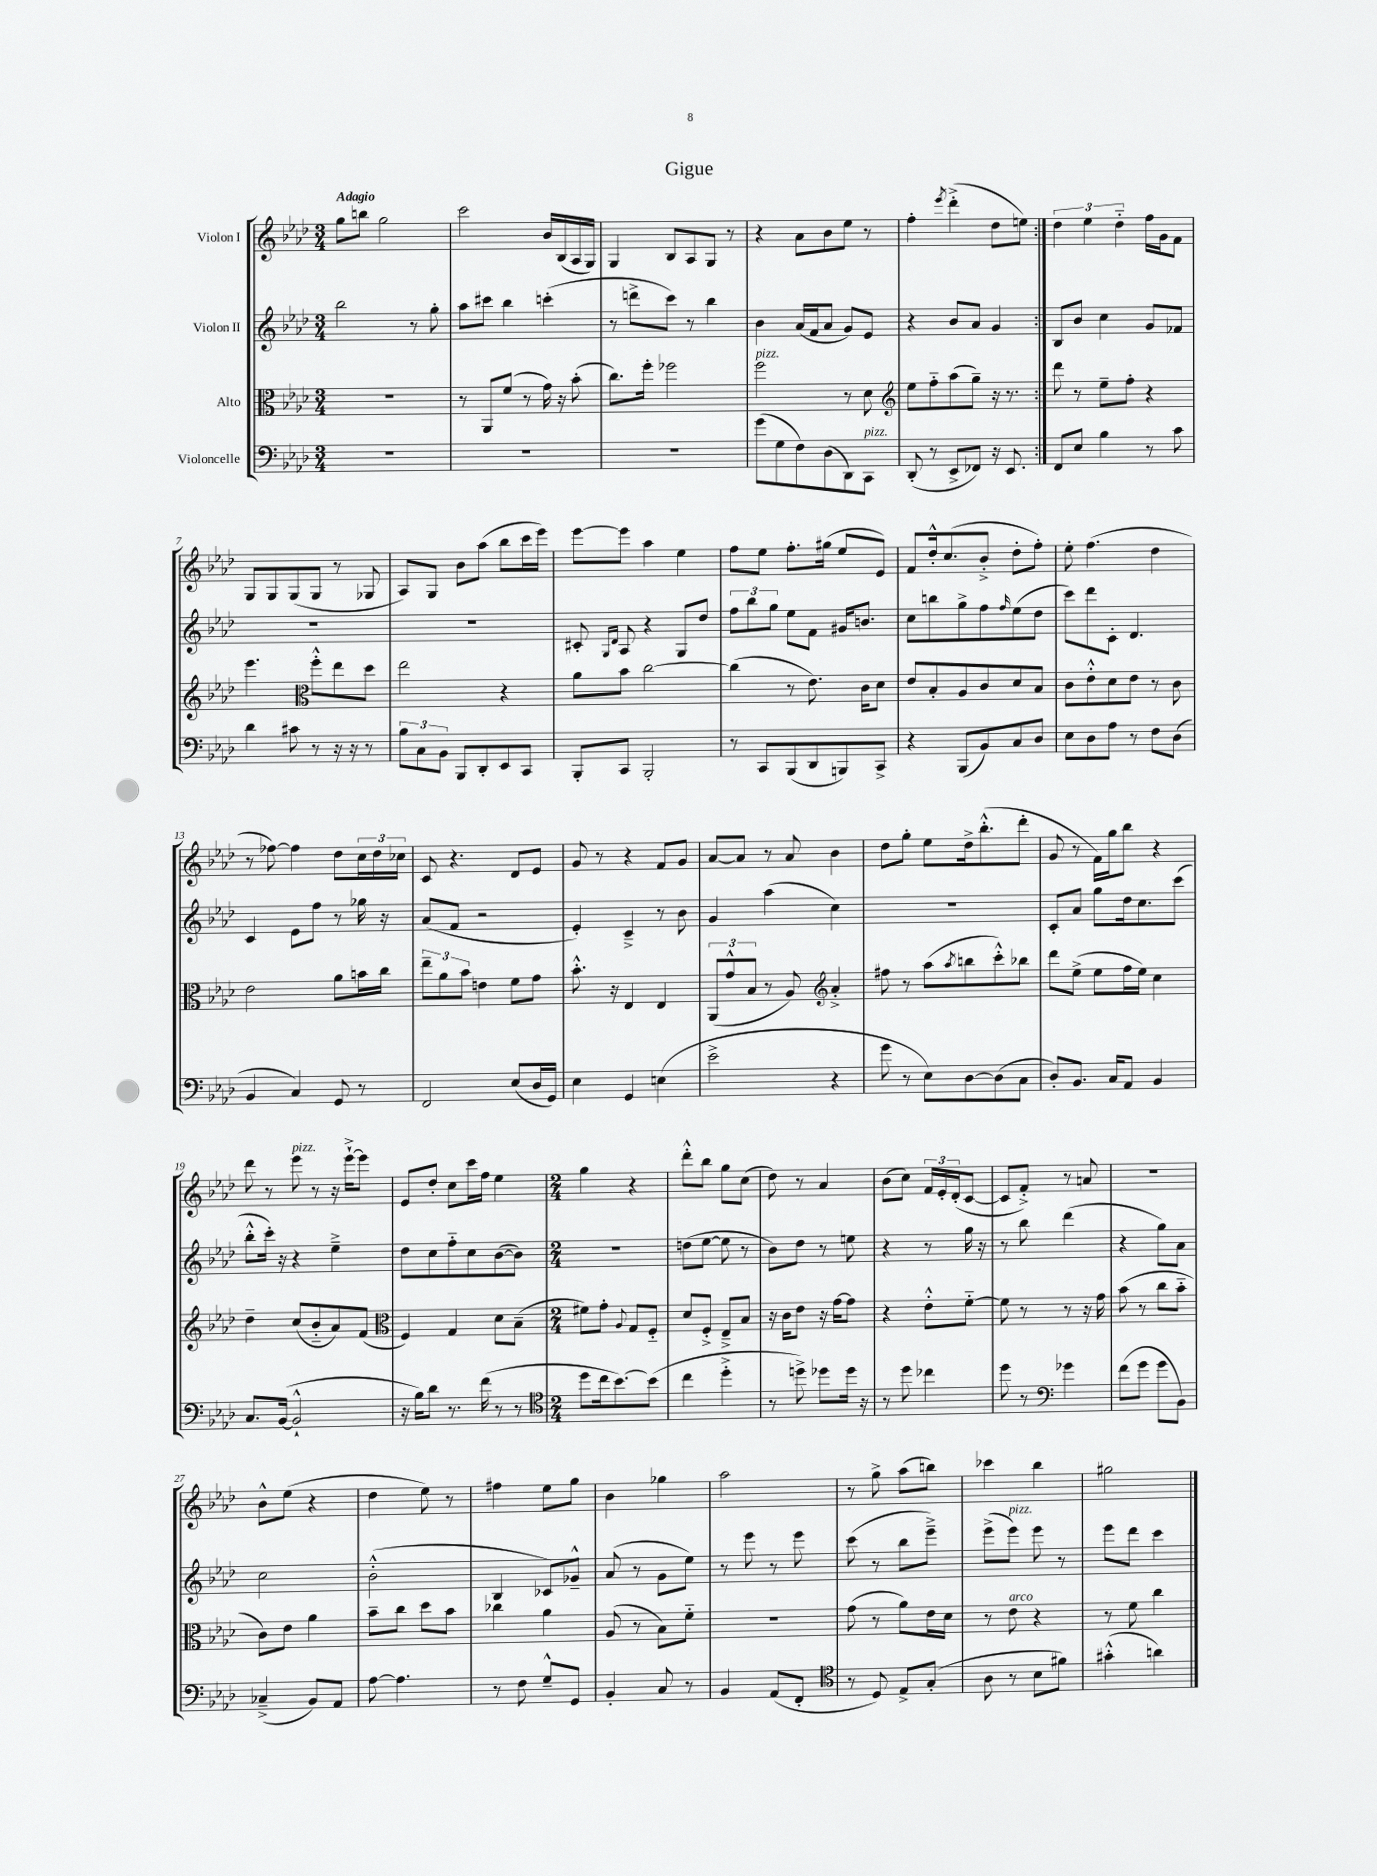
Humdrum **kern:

**kern	**kern	**kern	**kern
*staff4	*staff3	*staff2	*staff1
*clefF4	*clefC3	*clefG2	*clefG2
*k[b-e-a-d-]	*k[b-e-a-d-]	*k[b-e-a-d-]	*k[b-e-a-d-]
*M3/4	*M3/4	*M3/4	*M3/4
2.r	2.r	2bb-\	8gg\L
.	.	.	8bb\J
.	.	.	2gg\
.	.	8r	.
.	.	8gg'\	.
=	=	=	=
2.r	8r	8aa-\L	2ccc\
.	8AA-/L	8ccc#\J	.
.	(8f/J	4bb-\	.
.	8r	.	.
.	16g\)	(4ccc'\	16b-/LL
.	16r	.	(16B-/
.	(8b-'\	.	16A-/
.	.	.	16G/JJ)
=	=	=	=
2.r	8.cc\L)	8r	4G/
.	.	8ddd^\L	.
.	16ff'\Jk	.	.
.	2ff-\	8ccc\J)	8B-/L
.	.	8r	8A-/
.	.	4bb-\	8G/J
.	.	.	8r
=	=	=	=
(8g\L	2ff\	4b-\	4r
8G\	.	.	.
8F\)	.	(16a-/LL	8a-\L
.	.	16f/J	.
(8D-\	.	8a-/J	8b-\
8DD-\)	8r	8g/L)	8ee-\J
8CC\J	8d-\	8e-/J	8r
=	=	=	=
*	*clefG2	*	*
(8DD-'/	8ee-\L	4r	4ff'\
8r	8ff'~\	.	.
.	.	.	8qeee-/
8EE-^/L	(8aa-\	8b-/L	(4ddd-'^\
8FF-/J)	8gg~\J)	8a-/J	.
16r	16r	4g/	8dd-\L
8.EE-/	8.r	.	.
.	.	.	8ee\J)
=:|!	=:|!	=:|!	=:|!
8FF/L	8ddd-\	8B-/L	6dd-\
8E-/J	8r	8b-/J	.
.	.	.	6ee-\
4B-\	8ee-~\L	4cc\	.
.	.	.	6dd-'~\
.	8ff'\J	.	.
8r	4r	8g/L	16ff\LL
.	.	.	16g\J
8c\	.	8f-/J	8f\J
=	=	=	=
4d-\	4.eee-\	2.r	8G/L
.	.	.	8G/
8c#\	.	.	(8G/
*	*clefC3	*	*
8r	8ff'^^\L	.	8G/J
16r	8ee-\	.	8r
16r	.	.	.
8r	8dd-\J	.	8G-/
=	=	=	=
12B-\L	2ee-\	2.r	8A-/L)
12C\	.	.	.
.	.	.	8G/J
12BB-\J	.	.	.
8BBB-/L	.	.	8b-\L
8DD-'/	.	.	(8aa-\J
8EE-/	4r	.	8bb-\L
8CC/J	.	.	16ccc\L
.	.	.	16eee-\JJ)
=	=	=	=
8BBB-'/L	8a-\L	8c#'/	[8eee-\L
.	.	16qqG/LL	.
.	.	16qqd-/JJ	.
8CC/J	8b-\J	8A-/	8eee-\]J
2BBB-'/	[2cc\	4r	4aa-\
.	.	8G/L	4ee-\
.	.	8dd-/J	.
=	=	=	=
8r	(4cc\]	12ff\L	8ff\L
.	.	12bb-\	.
8CC/L	.	.	8ee-\J
.	.	12gg\J	.
(8BBB-/	8r	8ee-\L	8.ff'\L
8DD-/	8.e-\)	8f\J	.
.	.	.	(16gg#\Jk
8BBB/)	.	16g#/LK	8ee-/L
.	16c\LK	8.b/J	.
8CC^/J	8d-\J	.	8e-/J)
=	=	=	=
4r	8e-/L	8cc\L	8f/L
.	8B-'/	8bb\	16dd-'^^/k
.	.	.	(8.cc/
(8BBB-/L	8A-/	8gg^\	.
8BB-/)	8c/	8ff\	8b-'^/J
.	.	16qqff/	.
8C/	8d-/	(8ee-\	8dd-'\L
8D-/J	8B-/J	8dd-\J	8ff'\J)
=	=	=	=
8E-\L	8c\L	8ccc\L)	8ee-'\
8D-\	8e-'^^\	8ddd-\	(4.ff\
8A-\J	8d-\	8c'\J	.
8r	8e-\J	4.d-/	.
8F\L	8r	.	4dd-\
(8D-\J	8c\	.	.
=	=	=	=
4BB-/	2e-\	4c/	8r
.	.	.	[8ff-\)
4C/)	.	8e-\L	4ff-\]
.	.	8ff\J	.
8GG/	8a-\L	8r	8dd-\L
8r	16b\L	16gg-\	24cc\L
.	.	.	24dd-\
.	16cc\JJ	16r	.
.	.	.	24cc-\JJ
=	=	=	=
2FF/	12ee-~\L	(8a-/L	8c/
.	12a-\	.	.
.	.	8f/J	4.r
.	12b-\J	.	.
.	4e\	2r	.
(8E-/L	8f\L	.	8d-/L
16D-/L	8g\J	.	8e-/J
16GG/JJ)	.	.	.
=	=	=	=
4E-\	8.b-'^^\	4e-'/)	8g/
.	.	.	8r
.	16r	.	.
4GG/	4E-/	4c~^/	4r
(4E\	4E-/	8r	8f/L
.	.	8b-\	8g/J
=	=	=	=
2e-^\	(12AA-/L	4g/	[8a-/L
.	12g^^/	.	.
.	.	.	8a-/]J
.	12B-/J	.	.
.	8r	(4aa-\	8r
.	8A-/)	.	8a-/
*	*clefG2	*	*
4r	4a-'^/	4cc\)	4b-\
=	=	=	=
8g\	8ff#\	2.r	8dd-\L
8r	8r	.	8gg'\J
8E-\L)	(8aa-\L	.	8ee-\L
.	8qaa-/	.	.
[8D-\	8bb\	.	16dd-^\k
.	.	.	(8.bb-'^^\
(8D-\]	8ccc'^^\)	.	.
8C\J	8bb-\J	.	8ddd-'\J
=	=	=	=
8D-'/L)	8ddd-\L	8c'/L	8g/
8.BB-/J	(8ee-^\J	8a-/J	8r
.	8ee-\L	8gg\L	16f\LL)
16C/LK	.	.	16gg\J
8AA-/J	16ff\L	16dd-\k	8bb-\J
.	16ee-\JJ)	8.cc\	.
4BB-/	4cc\	.	4r
.	.	(8ccc\J	.
=	=	=	=
8.C/L	4dd-~\	8bb-'^^\L	8ddd-\
.	.	16ccc'\Jk)	8r
([16BB-/Jk	.	16r	.
2BB-`^^/]	(8cc/L	4r	8eee-\
.	8b-'~/	.	8r
.	8a-/)	4ee-~^\	16r
.	.	.	[16eee-`^\LK
.	(8f/J	.	8eee-\]J
=	=	=	=
*	*clefC3	*	*
16r	4F/)	8dd-\L	8e-/L
16B-\LK)	.	.	.
8d-\J	.	8cc\	8dd-'/J
8.r	4G/	8ff'~\	8cc\L
.	.	8cc\	16ccc\L
(16f\	.	.	16ff\JJ
8r	8d-\L	([8b-\	4ee-\
8r	(8B-~\J	8b-\]J)	.
=	=	=	=
*clefC4	*	*	*
*M2/4	*M2/4	*M2/4	*M2/4
8dd-\L	8f#\L)	2r	4gg\
16cc\k	8g'\J	.	.
[8.b-\)	.	.	.
.	8qqA-/	.	.
.	8G/L	.	4r
(8b-\]J	8F'~/J	.	.
=	=	=	=
4cc\	8d-/L	(8dd\L	8ddd-'^^\L
.	8F'^/J	[8ee-\J	8bb-\J
4dd-'^\	8E-~^/L	8ee-\]	8gg\L
.	8B-/J	8r	(8cc\J
=	=	=	=
8r	16r	8b-\L)	8dd-\)
.	16c\LK	.	.
8dd^\)	8e-\J	8dd-\J	8r
8dd-\L	16r	8r	4a-/
.	[16g\LK	.	.
16dd-\Jk	8g\]J	8ee\	.
16r	.	.	.
=	=	=	=
8r	4r	4r	(8b-\L
8dd-\	.	.	8cc\J)
4cc-\	8e-'^^\L	8r	24f/LL
.	.	.	24e-'/
.	.	.	(24d-'/J
.	[8f'~\J	16gg\	[8c/J
.	.	16r	.
=	=	=	=
8dd-\	8f\]	8r	8c/]L
8r	8r	8bb-\	8f'^/J)
*clefF4	*	*	*
4g-\	8r	(4ddd-\	8r
.	16r	.	8a/
.	16g\	.	.
=	=	=	=
(8f\L	(8b-\	4r	2r
8g\J	8r	.	.
8g\L	8cc\L	8gg\L)	.
8BB-\J)	8b-'~\J	8a-\J	.
=	=	=	=
(4C-~^/	8c\L)	2cc\	8b-^^\L
.	8e-\J	.	(8ee-\J
8BB-/L)	4a-\	.	4r
8AA-/J	.	.	.
=	=	=	=
[8A-\	8b-~\L	(2b-'^^\	4dd-\
4.A-\]	8cc\J	.	.
.	8dd-\L	.	8ee-\)
.	8b-\J	.	8r
=	=	=	=
8r	4cc-\	4B-/	4ff#\
8F\	.	.	.
8G~^^/L	4a-\	8c-/L)	8ee-\L
8GG/J	.	8g-~^^/J	8gg\J
=	=	=	=
4BB-'/	(8A-/	(8a-/	4b-\
.	8r	8r	.
8C/	8B-\L)	8g\L	4gg-\
8r	8f'~\J	8ee-\J)	.
=	=	=	=
4BB-/	2r	8r	2aa-\
.	.	8eee-\	.
(8AA-/L	.	8r	.
8FF'/J	.	8eee-\	.
=	=	=	=
*clefC4	*	*	*
8r	(8g\	(8ccc\	8r
8D-/)	8r	8r	8gg^\
8E-^/L	8a-\L)	8bb-\L	(8aa-\L
(8G'/J	16e-\L	8eee-~^\J)	8bb\J)
.	16d-\JJ	.	.
=	=	=	=
8A-\	8r	(8eee-^\L	4ccc-\
8r	8e-\	8eee-\J)	.
8B-\L	4r	8eee-\	4bb-\
8f#\J)	.	8r	.
=	=	=	=
(4g#'^^\	8r	8eee-\L	2gg#\
.	8f\	8ddd-\J	.
4a\)	4cc\	4ccc\	.
==	==	==	==
*-	*-	*-	*-
